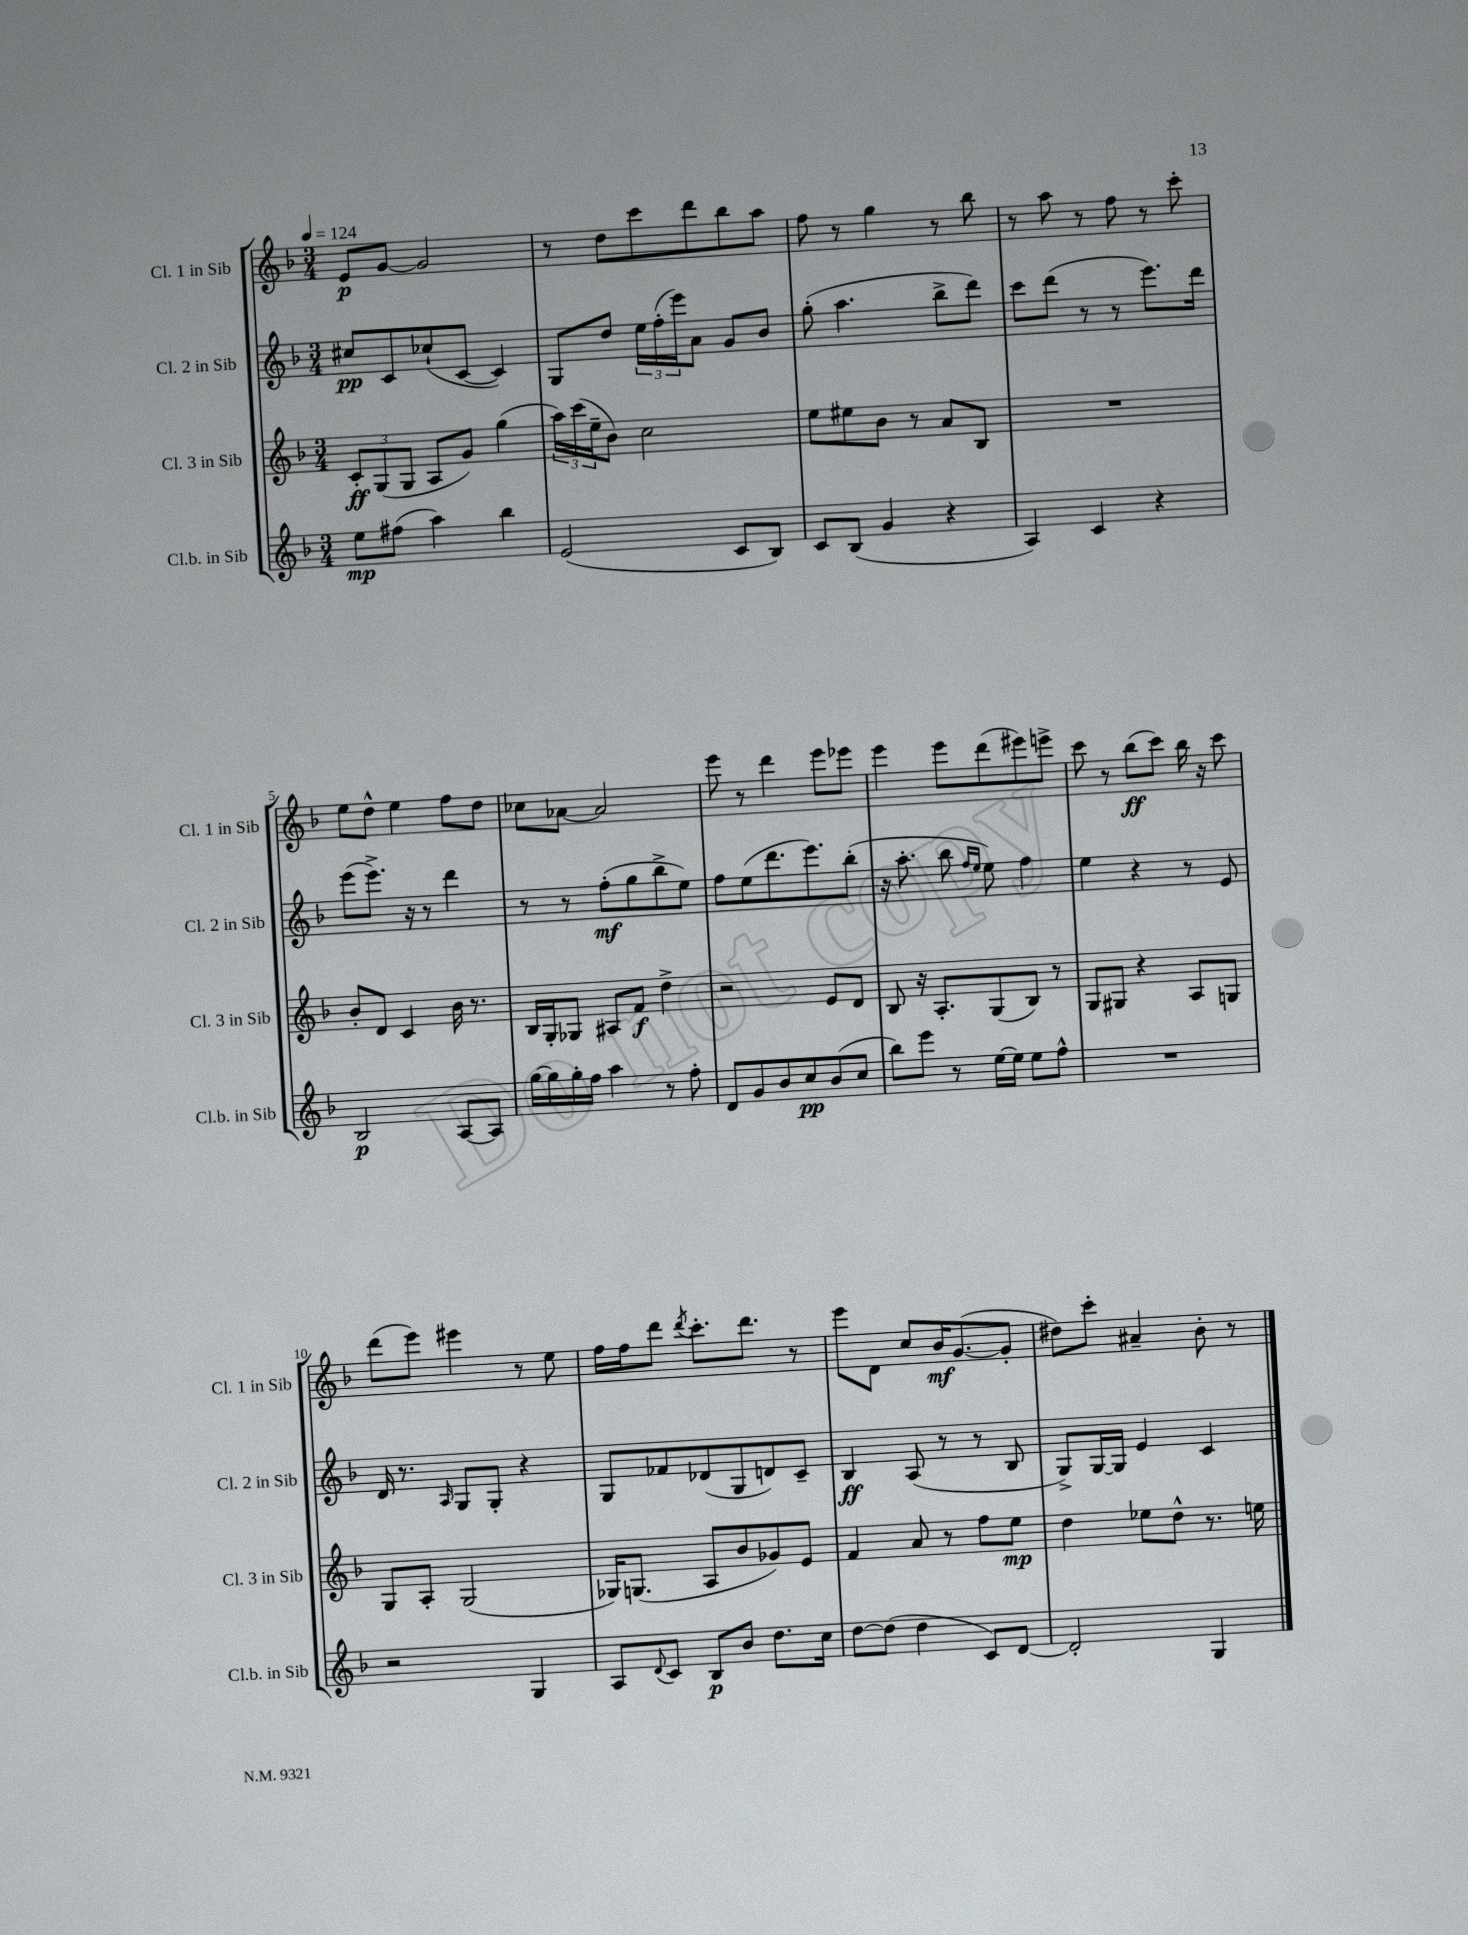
<<
\new StaffGroup <<
\new Staff = "s0" \with { instrumentName = "Cl. 1 in Sib" shortInstrumentName = "Cl. 1 in Sib" } {
    \clef treble \key f \major \numericTimeSignature \time 3/4 \tempo 4 = 124
    e'8\p g'8~ g'2 |
    r8 d''8 c'''8 d'''8 bes''8 a''8 |
    f''8 r8 g''4 r8 bes''8 |
    r8 a''8 r8 f''8 r8 c'''8-. |
    e''8 d''8-^ e''4 f''8 d''8 |
    ces''8 aes'8~ aes'2 |
    e'''8 r8 d'''4 e'''8 ees'''8 |
    e'''4 e'''8 d'''8( eis'''8) e'''8-> |
    c'''8 r8 bes''8\ff( c'''8) bes''16 r16 c'''8 |
    d'''8( e'''8) eis'''4 r8 e''8 |
    f''16 f''16 d'''8 \acciaccatura { d'''8 } c'''8.-. d'''8. r8 |
    e'''8 d'8 c''8 bes'16\mf g'8.~( g'8-. |
    dis''8) c'''8-. ais'4-- bes'8-. r8 \bar "|." |
}
\new Staff = "s1" \with { instrumentName = "Cl. 2 in Sib" shortInstrumentName = "Cl. 2 in Sib" } {
    \clef treble \key f \major \numericTimeSignature \time 3/4
    cis''8\pp c'8 ces''8-!( c'8~ c'4) |
    g8 d''8 \tuplet 3/2 { e''16 f''16-.( e'''16) } a'8 g'8 bes'8 |
    g''8-.( a''4. bes''8-> d'''8) |
    c'''8 d'''8( r8 r8 e'''8.) d'''16 |
    e'''8( e'''8.->) r16 r8 d'''4 |
    r8 r8 f''8-.\mf( g''8 bes''8-> e''8) |
    f''8 e''8( d'''8. e'''8.) bes''8-.( |
    r16 a''8.-. bes''8 \grace { f''16 e''16 } e''8) f''4 |
    e''4 r4 r8 e'8 |
    d'16 r8. \grace { a16 } g8 g8-. r4 |
    g8 fes'8 des'8( g8 d'8) c'8-- |
    bes4\ff a8( r8 r8 bes8 |
    g8->) g16~ g16 e'4 c'4 \bar "|." |
}
\new Staff = "s2" \with { instrumentName = "Cl. 3 in Sib" shortInstrumentName = "Cl. 3 in Sib" } {
    \clef treble \key f \major \numericTimeSignature \time 3/4
    \tuplet 3/2 { c'8-.\ff g8( g8 } a8 g'8) g''4( |
    \tuplet 3/2 { a''16) c'''16( e''16-- } bes'8) c''2 |
    e''8 eis''8 bes'8 r8 a'8 bes8 |
    R2. |
    bes'8-. d'8 c'4 bes'16 r8. |
    bes16 g16-. ges8 ais8 f'8\f d''4-> |
    r2 e'8 d'8 |
    bes8 r16 a8.-. g8( bes8) r8 |
    g8 gis8 r4 a8 g8 |
    g8 a8-. g2( |
    ges16) g8.( a8 bes'8 ges'8) e'8 |
    f'4 a'8 r8 f''8 e''8\mp |
    d''4 ees''8 d''8-^ r8. e''16 \bar "|." |
}
\new Staff = "s3" \with { instrumentName = "Cl.b. in Sib" shortInstrumentName = "Cl.b. in Sib" } {
    \clef treble \key f \major \numericTimeSignature \time 3/4
    e''8\mp fis''8( a''4) bes''4 |
    e'2( c'8 bes8) |
    c'8 bes8( g'4 r4 |
    a4) c'4 r4 |
    bes2\p a8~ a8 |
    g''16~ g''16 g''16-. f''16 a''4 r8 f''8-. |
    d'8 g'8 bes'8 c''8\pp bes'8( c''8 |
    bes''8) e'''8 r8 e''16~ e''16 e''8 f''8-^ |
    R2. |
    r2 g4 |
    a8 \appoggiatura { d'8 } c'8 bes8\p bes'8 d''8. c''16 |
    d''8~ d''8( d''4 c'8) d'8~ |
    d'2-. g4 \bar "|." |
}
>>
>>
